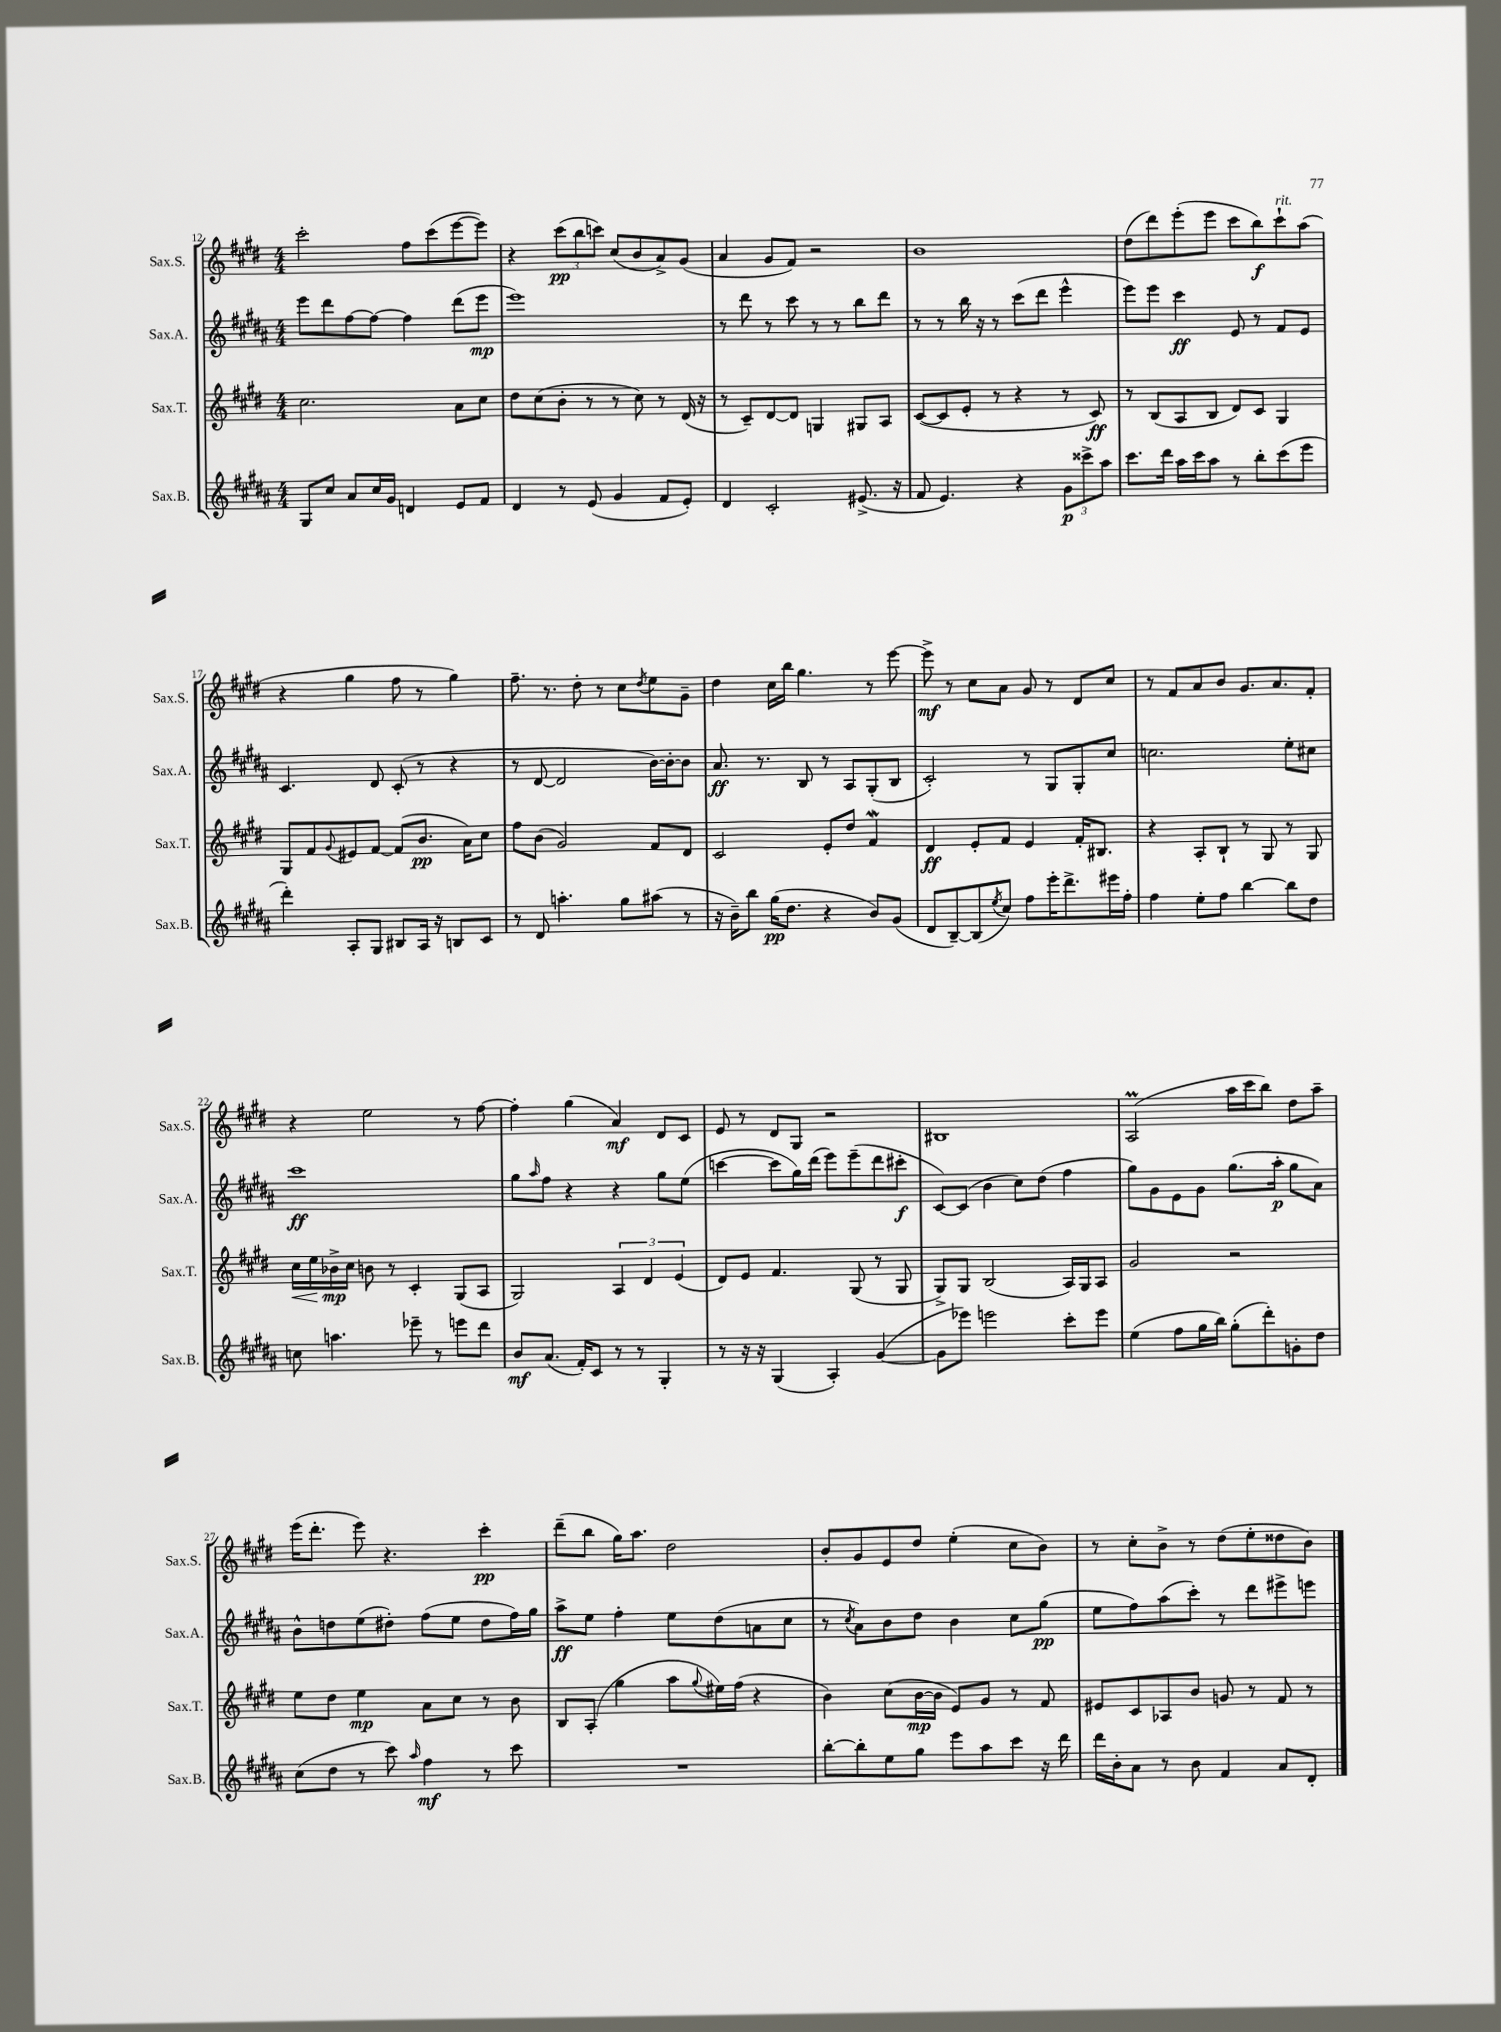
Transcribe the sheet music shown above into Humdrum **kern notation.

**kern	**kern	**kern	**kern
*staff4	*staff3	*staff2	*staff1
*clefG2	*clefG2	*clefG2	*clefG2
*k[f#c#g#d#a#]	*k[f#c#g#d#]	*k[f#c#g#d#a#]	*k[f#c#g#d#]
*M4/4	*M4/4	*M4/4	*M4/4
8G#	2.cc#	8eee	2ccc#'
8cc#	.	8ddd#	.
8a#	.	[8ff#	.
16cc#	.	8ff#_	.
16g#	.	.	.
4d	.	4ff#]	8ff#
.	.	.	(8ccc#
8e	8a	(8ddd#	[8eee
8f#	8cc#	8eee	8eee])
=	=	=	=
4d#	8dd#	1eee)	4r
.	(8cc#	.	.
8r	8b'	.	(12ccc#
.	.	.	12bb
(8e	8r	.	.
.	.	.	12ccc)
4g#	8r	.	(8cc#
.	8cc#)	.	8b
8f#	8r	.	8a^)
8e')	(16d#	.	(8g#
.	16r	.	.
=	=	=	=
4d#	8r	8r	4a
.	8c#~)	8ddd#	.
2c#'	[8d#	8r	8g#
.	8d#]	8ccc#	8f#)
.	4G	8r	2r
.	.	8r	.
(8.e#^	8G#	8bb	.
.	8A	8ddd#	.
16r	.	.	.
=	=	=	=
8f#	([8c#	8r	1b
4.e)	8c#]	8r	.
.	8e'	16bb	.
.	.	16r	.
.	8r	8r	.
4r	4r	(8ccc#	.
.	.	8ddd#	.
12g#	8r	4eee^^	.
12ccc##^	.	.	.
.	8c#)	.	.
12aa#	.	.	.
=	=	=	=
8.ccc#	8r	8eee)	(8dd#
.	(8B	8eee	8ddd#)
16ddd#	.	.	.
16aa#	8A	4ccc#	(8eee'
16ccc#	.	.	.
8aa#	8B	.	8eee
8r	8d#)	8e	8ccc#
8bb'	8c#	8r	8bb)
(8ccc#	4G#	8f#	8ccc#`
8eee	.	8e	(8aa
=	=	=	=
4ddd#')	8G#	4.c#	4r
.	8f#	.	.
.	8qqg#	.	.
8A#'	8e#	.	4gg#
8G#	[8f#	8d#	.
8B#	(8f#]	(8c#'	8ff#
16A#	8.b	8r	8r
16r	.	.	.
8B	.	4r	4gg#)
.	16a)	.	.
8c#	8cc#	.	.
=	=	=	=
8r	8ff#	8r	8.ff#~
8d#	(8b	[8d#	.
.	.	.	8.r
4.aa'	2g#)	2d#]	.
.	.	.	8dd#'
.	.	.	8r
8gg#	.	.	8cc#
.	.	.	8qdd#
(8aa#	8f#	[16b)	8ee
.	.	16b'_	.
8r	8d#	8b]	8g#~
=	=	=	=
16r	2c#	8.a#	4dd#
16b~)	.	.	.
8bb	.	.	.
.	.	8.r	.
(16gg#	.	.	16cc#
8.dd#	.	.	16bb
.	.	8B	4.gg#
4r	8e'	8r	.
.	8dd#	8A#	.
8b)	4f#	(8G#'	8r
(8g#	.	8B	[8eee
=	=	=	=
8d#	4d#	2c#')	8eee^]
[8B~)	.	.	8r
(8B]	8e'	.	8cc#
8qee	.	.	.
8cc#)	8f#	.	8a
8ff#	4e	8r	8g#
16eee'	.	8G#	8r
8.ddd#^	.	.	.
.	16f#'	8G#'	8d#
.	8.B#	.	.
16eee#	.	8cc#	8cc#
16ff#'	.	.	.
=	=	=	=
4ff#	4r	2.cc	8r
.	.	.	8f#
8ee'	8A'	.	8a
8ff#	8B`	.	8b
[4bb	8r	.	8.g#
.	8G#	.	.
.	.	.	8.a
8bb]	8r	8ee'	.
8dd#	8G#	8cc#	8f#'
=	=	=	=
8cc	16cc#	1ccc#	4r
.	16ee	.	.
4.aa	16b-^	.	.
.	16cc#	.	.
.	8b	.	2ee
.	8r	.	.
8eee-~	4c#'	.	.
8r	.	.	.
8eee	(8G#	.	8r
8ddd#	8A	.	[8ff#
=	=	=	=
8b	2G#)	8gg#	4ff#']
.	.	16qqaa#	.
(8.a#	.	8ff#	.
.	.	4r	(4gg#
16f#')	.	.	.
8c#	.	.	.
8r	6A	4r	4a)
8r	.	.	.
.	6d#	.	.
4G#'	.	8gg#	8d#
.	(6e	.	.
.	.	(8ee	8c#
=	=	=	=
8r	8d#)	[4ccc	8e
16r	8e	.	8r
16r	.	.	.
(4G#	4.f#	8ccc]	8d#
.	.	16gg#)	8G#
.	.	(16ddd#	.
4A#')	.	8eee)	2r
.	(8G#	(8eee~	.
([4g#	8r	8ddd#	.
.	8G#	8ccc#'	.
=	=	=	=
8g#]	8G#^)	[8c#)	1B#
8eee-)	8G#	(8c#]	.
2eee	(2B	4b	.
.	.	8cc#)	.
.	.	(8dd#	.
8ccc#'	16A)	4ff#	.
.	16G#	.	.
8eee	8A	.	.
=	=	=	=
(4ee	2g#	8gg#)	(2A
.	.	8g#	.
8ff#	.	8e	.
16gg#	.	8g#	.
16bb)	.	.	.
(8gg#'	2r	(8.gg#	16aa
.	.	.	16ccc#
8ddd#')	.	.	8bb)
.	.	16aa#'	.
8g'	.	8gg#	8dd#
8dd#	.	8a#)	8aa~
=	=	=	=
(8cc#	8ee	8b^^	(16eee
.	.	.	8.ddd#'
8dd#	8dd#	8dd	.
8r	4ee	(8ee	8eee)
8ccc#)	.	8dd#')	4.r
16qqaa#	.	.	.
4ff#	8a	(8ff#	.
.	8cc#	8ee	.
8r	8r	8dd#	4ccc#'
8ccc#	8b	16ff#)	.
.	.	16gg#	.
=	=	=	=
1r	8B	8aa#^	(8ddd#~
.	(8A'	8ee	8bb
.	4gg#	4ff#'	16gg#)
.	.	.	8.aa
.	8aa	8ee	2dd#
.	8qqgg#	.	.
.	16ee#)	(8dd#	.
.	(16ff#	.	.
.	4r	8a	.
.	.	8cc#	.
=	=	=	=
[8bb'	4b)	8r	8b'
.	.	8qcc#	.
8bb']	.	8a#)	8g#
8ee	(8cc#	8b	8e
8gg#	[16b	8dd#	8dd#
.	16b]	.	.
8eee	8e)	4b	(4ee'
8aa#	8g#	.	.
8ccc#	8r	8cc#	8cc#
16r	8f#	(8gg#	8b)
16ddd#	.	.	.
=	=	=	=
16ddd#	8e#	8ee	8r
16b'	.	.	.
8a#	8c#	8ff#)	8cc#'
8r	8A-	(8aa#	8b^
8b	8b	8ccc#')	8r
4f#	8g	8r	(8dd#
.	8r	8ddd#	8ee'
8a#	8f#	8eee#^	8dd##
8d#'	8r	8eee	8b)
==	==	==	==
*-	*-	*-	*-
